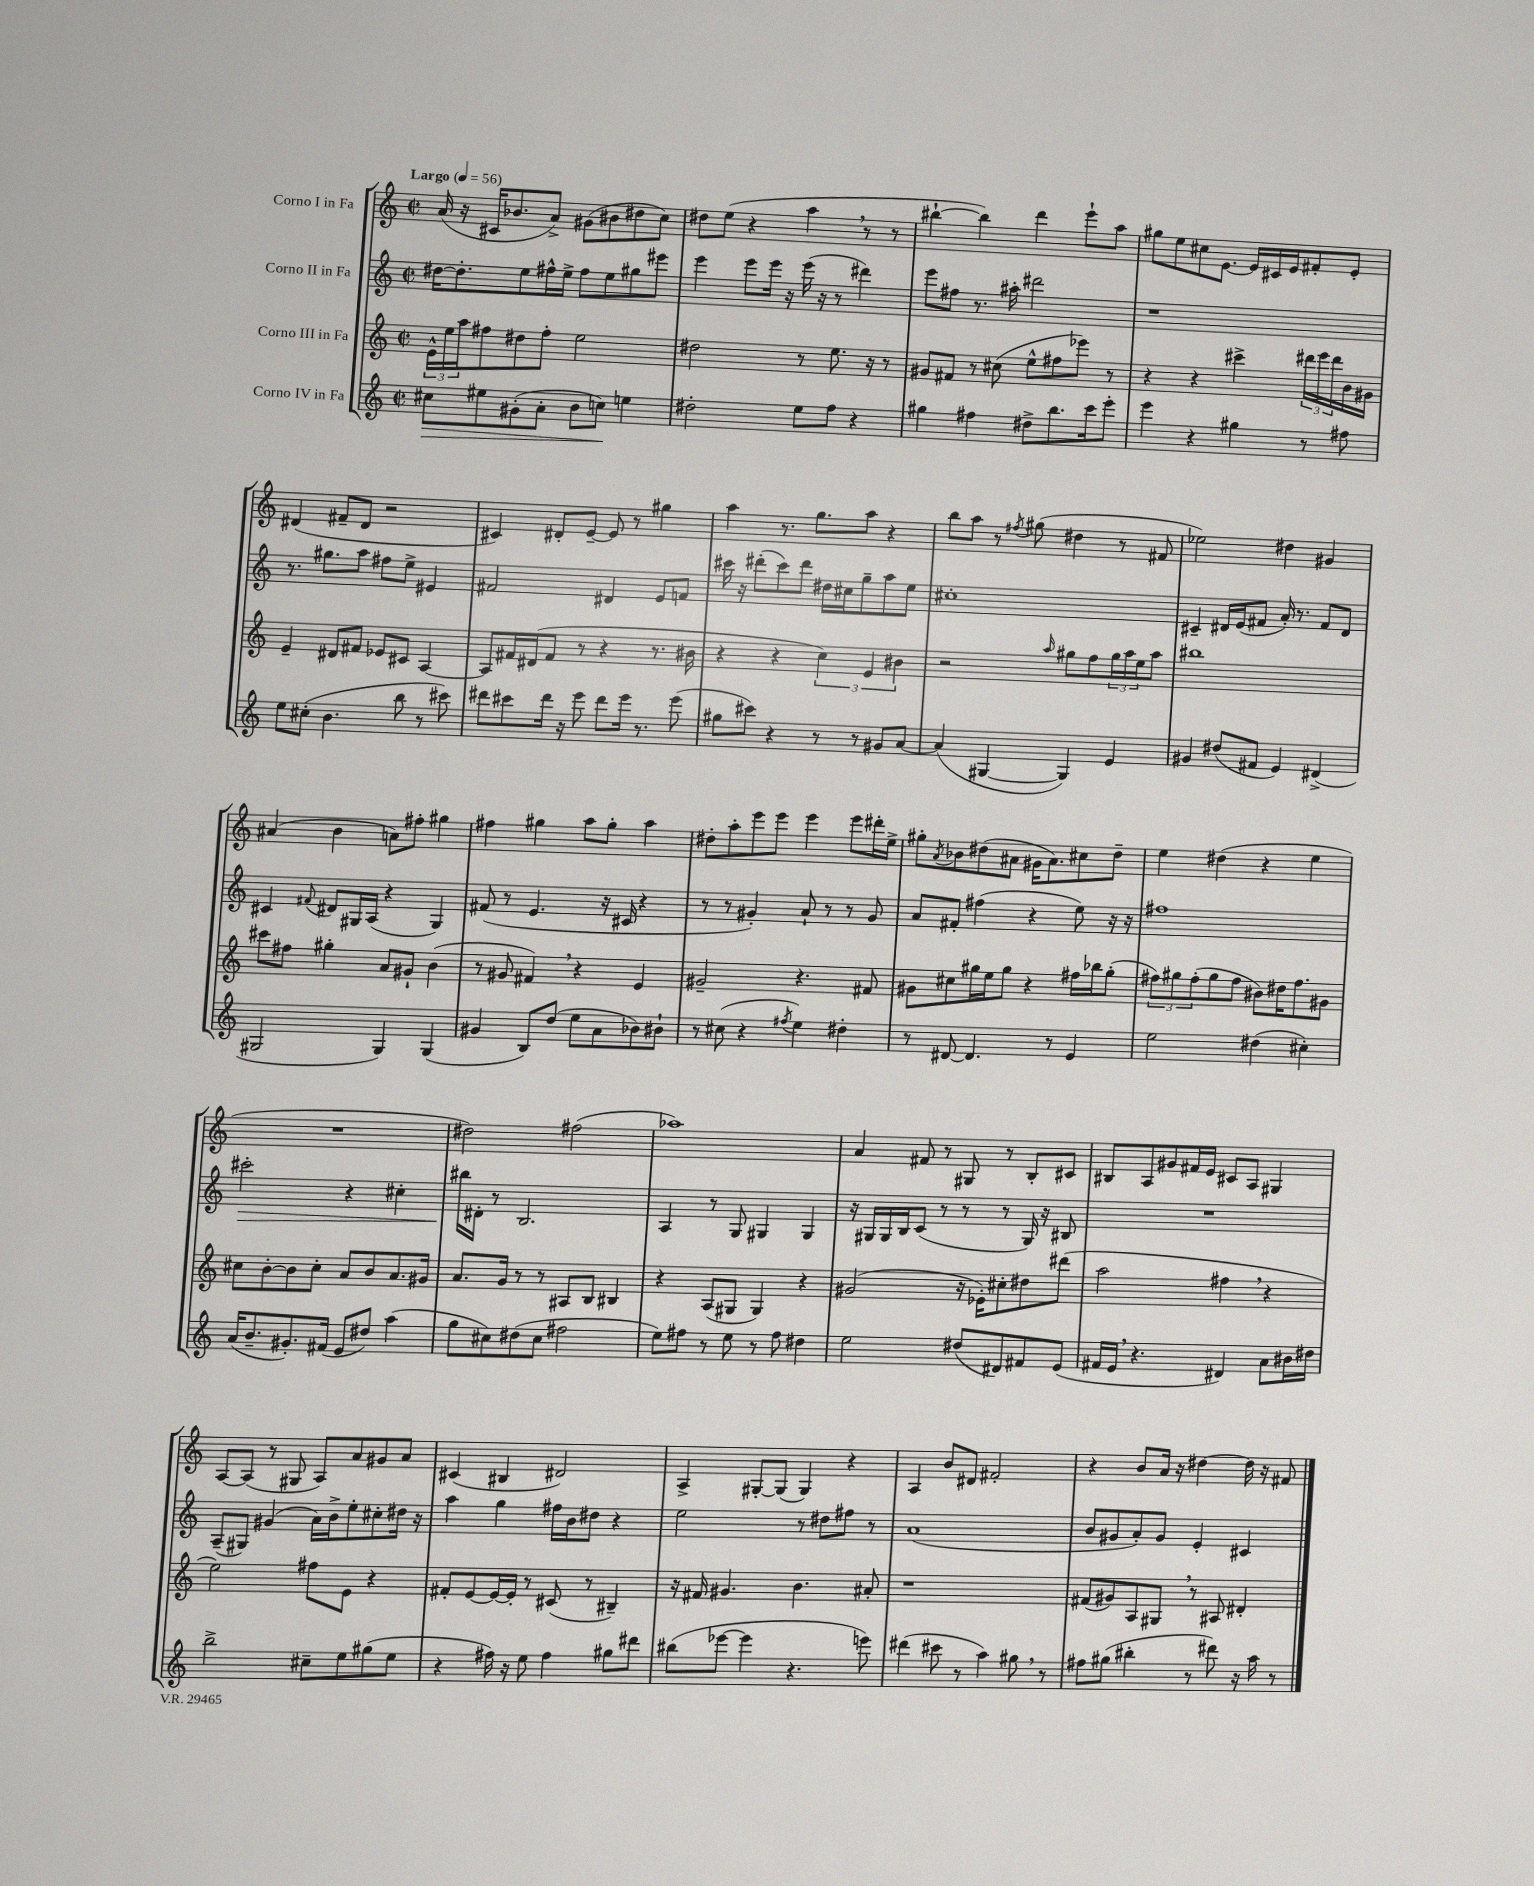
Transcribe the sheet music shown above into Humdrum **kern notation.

**kern	**kern	**kern	**kern
*staff4	*staff3	*staff2	*staff1
*clefG2	*clefG2	*clefG2	*clefG2
*k[]	*k[]	*k[]	*k[]
*M2/2	*M2/2	*M2/2	*M2/2
*met(c|)	*met(c|)	*met(c|)	*met(c|)
*MM56	*MM56	*MM56	*MM56
8cc#	24e^^	[16dd#	(16a
.	24ee	.	.
.	.	8.dd#']	16r
.	24aa	.	.
8ee#	8ff#	.	16c#
.	.	.	8.b-
(8g#'	8dd#	8ee	.
8a'	8ff#'	16ff#^^	8a^)
.	.	16ee^	.
8b	2ee	8ff#	(8g#
8cc)	.	8ee	8b#
4ee	.	8gg#	8dd#
.	.	8eee#	8cc)
=	=	=	=
2dd#'	2dd#	4eee	8dd#
.	.	.	(8ee
.	.	8eee	4r
.	.	16eee	.
.	.	16r	.
8ee	8r	(16eee	4aa
.	.	16r	.
8ff	8.ee	8r	.
4r	.	4ddd#)	8r
.	16r	.	.
.	8r	.	8r
=	=	=	=
4gg#	8g#	8eee	[4bb#`
.	8f#	8ff#	.
4ff#	8r	8.r	4bb#])
.	(8cc#	.	.
.	.	16aa#'	.
8dd#^	8ee^^	2ddd#	4ddd
8.bb	8ff#	.	.
.	8eee-)	.	8eee`
16ccc	.	.	.
8eee'	8r	.	8aa
=	=	=	=
4eee	4r	1r	8gg#
.	.	.	8ee
4r	4r	.	8cc#
.	.	.	[8.e
4gg#	4ccc#^	.	.
.	.	.	16e]
.	.	.	16c#
.	.	.	16e
8r	24ddd#	.	8f#'
.	24eee	.	.
.	24ddd#	.	.
8ff#	16b	.	8e'
.	16g#	.	.
=	=	=	=
8ee	4e~	8.r	(4d#
(8cc#'	.	.	.
.	.	8.gg#	.
4.b	8d#	.	8f#~
.	8f#	8aa	8d#
.	8e-	8ff#	2r
8bb	8c#	8ee^	.
8r	[4A	4e#	.
8ccc#)	.	.	.
=	=	=	=
8ddd#	8A]	2f#	4c#)
8ccc#	16f#	.	.
.	(16d#	.	.
16ddd#	8f#	.	8d#'
16r	.	.	.
8eee	8r	.	[8e~
8ddd#	4r	4d#	8e]
16eee	.	.	8r
8.r	.	.	.
.	8.r	8e	4gg#
(8eee	.	8f	.
.	16b#	.	.
=	=	=	=
8gg#	4r	16ccc#	4aa
.	.	16r	.
8ccc#)	.	(8ddd#'	.
4r	4r	8ccc#)	8.r
.	.	8ddd#	.
.	.	.	8.gg
8r	6cc)	16dd#	.
.	.	16cc#	.
8r	.	8gg~	8aa
.	6e	.	.
8g#	.	8aa	4r
.	6b#	.	.
[8a	.	8ee	.
=	=	=	=
(4a]	2r	1cc#'	8bb
.	.	.	8aa
[4G#	.	.	8r
.	.	.	8qff#
.	.	.	(8gg#
.	16qqaa	.	.
4G#])	8gg#	.	4dd#
.	8ff	.	.
4e	24gg#	.	8r
.	24aa	.	.
.	24ee	.	.
.	8aa	.	8f#
=	=	=	=
4g#	1bb#	4c#~	2ee-)
(8dd#	.	16d#	.
.	.	(16e	.
8f#	.	8f#	.
4e)	.	16a')	4dd#
.	.	8.r	.
(4d#^	.	8f#	4g#
.	.	8d#	.
=	=	=	=
2G#	8ccc#	4c#	(4a#
.	8ff#	.	.
.	.	8qqf#	.
.	4gg#'	8d#	4b
.	.	16G#	.
.	.	(16A	.
4G#)	8a	4r	8a)
.	8g#`	.	8ff#'
(4G#	(4b	4G#)	4gg#
=	=	=	=
4g#	8r	(8f#	4ff#
.	8g#	8r	.
8B)	4f#)	4.e	4gg#
(8dd	.	.	.
8ee	4r	.	8aa
8a	.	16r	8gg#'
.	.	16c#	.
8b-)	4e	4r	4aa
8b#`	.	.	.
=	=	=	=
8r	2g#~	8r	8dd#'
(8cc#	.	8r	8aa'
4r	.	4g#')	8eee
.	.	.	8eee
8qff#	.	.	.
4ee)	4.r	8a`	4eee
.	.	8r	.
4dd#'	.	8r	8eee
.	8f#	8g#	16ddd#'
.	.	.	16ee^
=	=	=	=
8r	8g#	8a	8gg#'
.	.	.	8qa
[8d#	8cc#	8f#'	8b-
4.d#]	16gg#	(4ff#	(8dd#
.	16ee	.	.
.	8gg#	.	8a#
.	4r	4r	16g#
.	.	.	8.a#)
8r	.	.	.
4e	16ff#	8ee)	8cc#
.	16bb-	.	.
.	(8gg#'	16r	8dd#~
.	.	16r	.
=	=	=	=
2ee	12ff#)	1ff#	4ee
.	12gg#	.	.
.	(12ff#'	.	.
.	8gg#	.	(4dd#
.	8ff#	.	.
(4dd#	8b#)	.	4r
.	16dd#	.	.
.	8.ff#	.	.
4cc#')	.	.	4ee
.	8g#	.	.
=	=	=	=
(16a	8cc#	2ccc#'	1r
8.b~	.	.	.
.	[8b'	.	.
8.g#')	8b]	.	.
.	8cc#'	.	.
(16f#	.	.	.
8e	8a	4r	.
8dd#)	8b	.	.
(4aa	8.a	4cc#'	.
.	16g#	.	.
=	=	=	=
8gg	8.a	16bb#	2dd#)
.	.	16d#'	.
8cc#)	.	8r	.
.	16g	.	.
(8dd#	8r	2.B	.
8cc#	8r	.	.
2ff#	8A#	.	(2ff#
.	8B	.	.
.	4B#	.	.
=	=	=	=
8ee)	4r	4A	1aa-)
8ff#	.	.	.
8r	(8A	8r	.
8ee	8G#	8G	.
8r	4G#)	4G#	.
8ff#	.	.	.
4dd#	4r	4G#	.
=	=	=	=
2ee	(2g#	16r	4a
.	.	16G#	.
.	.	16G#	.
.	.	16B	.
.	.	(8c	8f#
.	.	8r	8r
(8dd#	16r	8r	8G#
.	16e-')	.	.
8d#)	8cc#'	8r	8r
8f#	8dd#	16G#)	8B'
.	.	16r	.
(8e	(8ddd#	8B#	8c#
=	=	=	=
16f#	2aa	1r	8B#
16e	.	.	.
4.r	.	.	8A
.	.	.	8g#
.	.	.	16f#
.	.	.	16e
4d#)	4ff#	.	8c#
.	.	.	8A
8a	4r	.	4G#
16b#	.	.	.
16dd#	.	.	.
=	=	=	=
2bb^	2ee)	(8A~	[8A
.	.	8G#)	(8A]
.	.	(4g#	8r
.	.	.	8G#
8cc#~	8ff#	16a)	8A)
.	.	16b^	.
8ee	8e	8ee'	8a
(8gg#	4r	8cc#'	8g#
8ee	.	16dd#	8a
.	.	16r	.
=	=	=	=
4r	8f#'	4aa	(4c#
.	[8e	.	.
16ff#)	16e_	4gg	4B#
16r	16e']	.	.
8ee	8r	.	.
4ff#	(8c#	16ff#	2d#)
.	.	16b	.
.	8r	8dd#	.
8gg#	4B#~)	4r	.
8ddd#	.	.	.
=	=	=	=
(8bb#	16r	2ee	4A^
.	16f#	.	.
[8eee-	4.g#	.	.
4eee-]	.	.	[8G#'
.	.	.	(8G#]
4.r	4.b	8r	4G#)
.	.	8dd#	.
.	.	8ff#	4r
8eee)	8a#'	8r	.
=	=	=	=
(4ddd#	1r	(1a	4A
8ccc#	.	.	8b
8r	.	.	8d#
4aa)	.	.	2f#'
8gg#	.	.	.
8r	.	.	.
=	=	=	=
8ff#	(8f#	8b	4r
(8gg#	8g#)	8g#	.
4bb#'	8A	8a')	8b
.	8G#	8g#	16a
.	.	.	16r
8r	8r	4e'	[4dd#
8ddd#)	8A#	.	.
16r	4d#'	4c#	16dd#]
16aa	.	.	16r
8r	.	.	8f#
==	==	==	==
*-	*-	*-	*-
